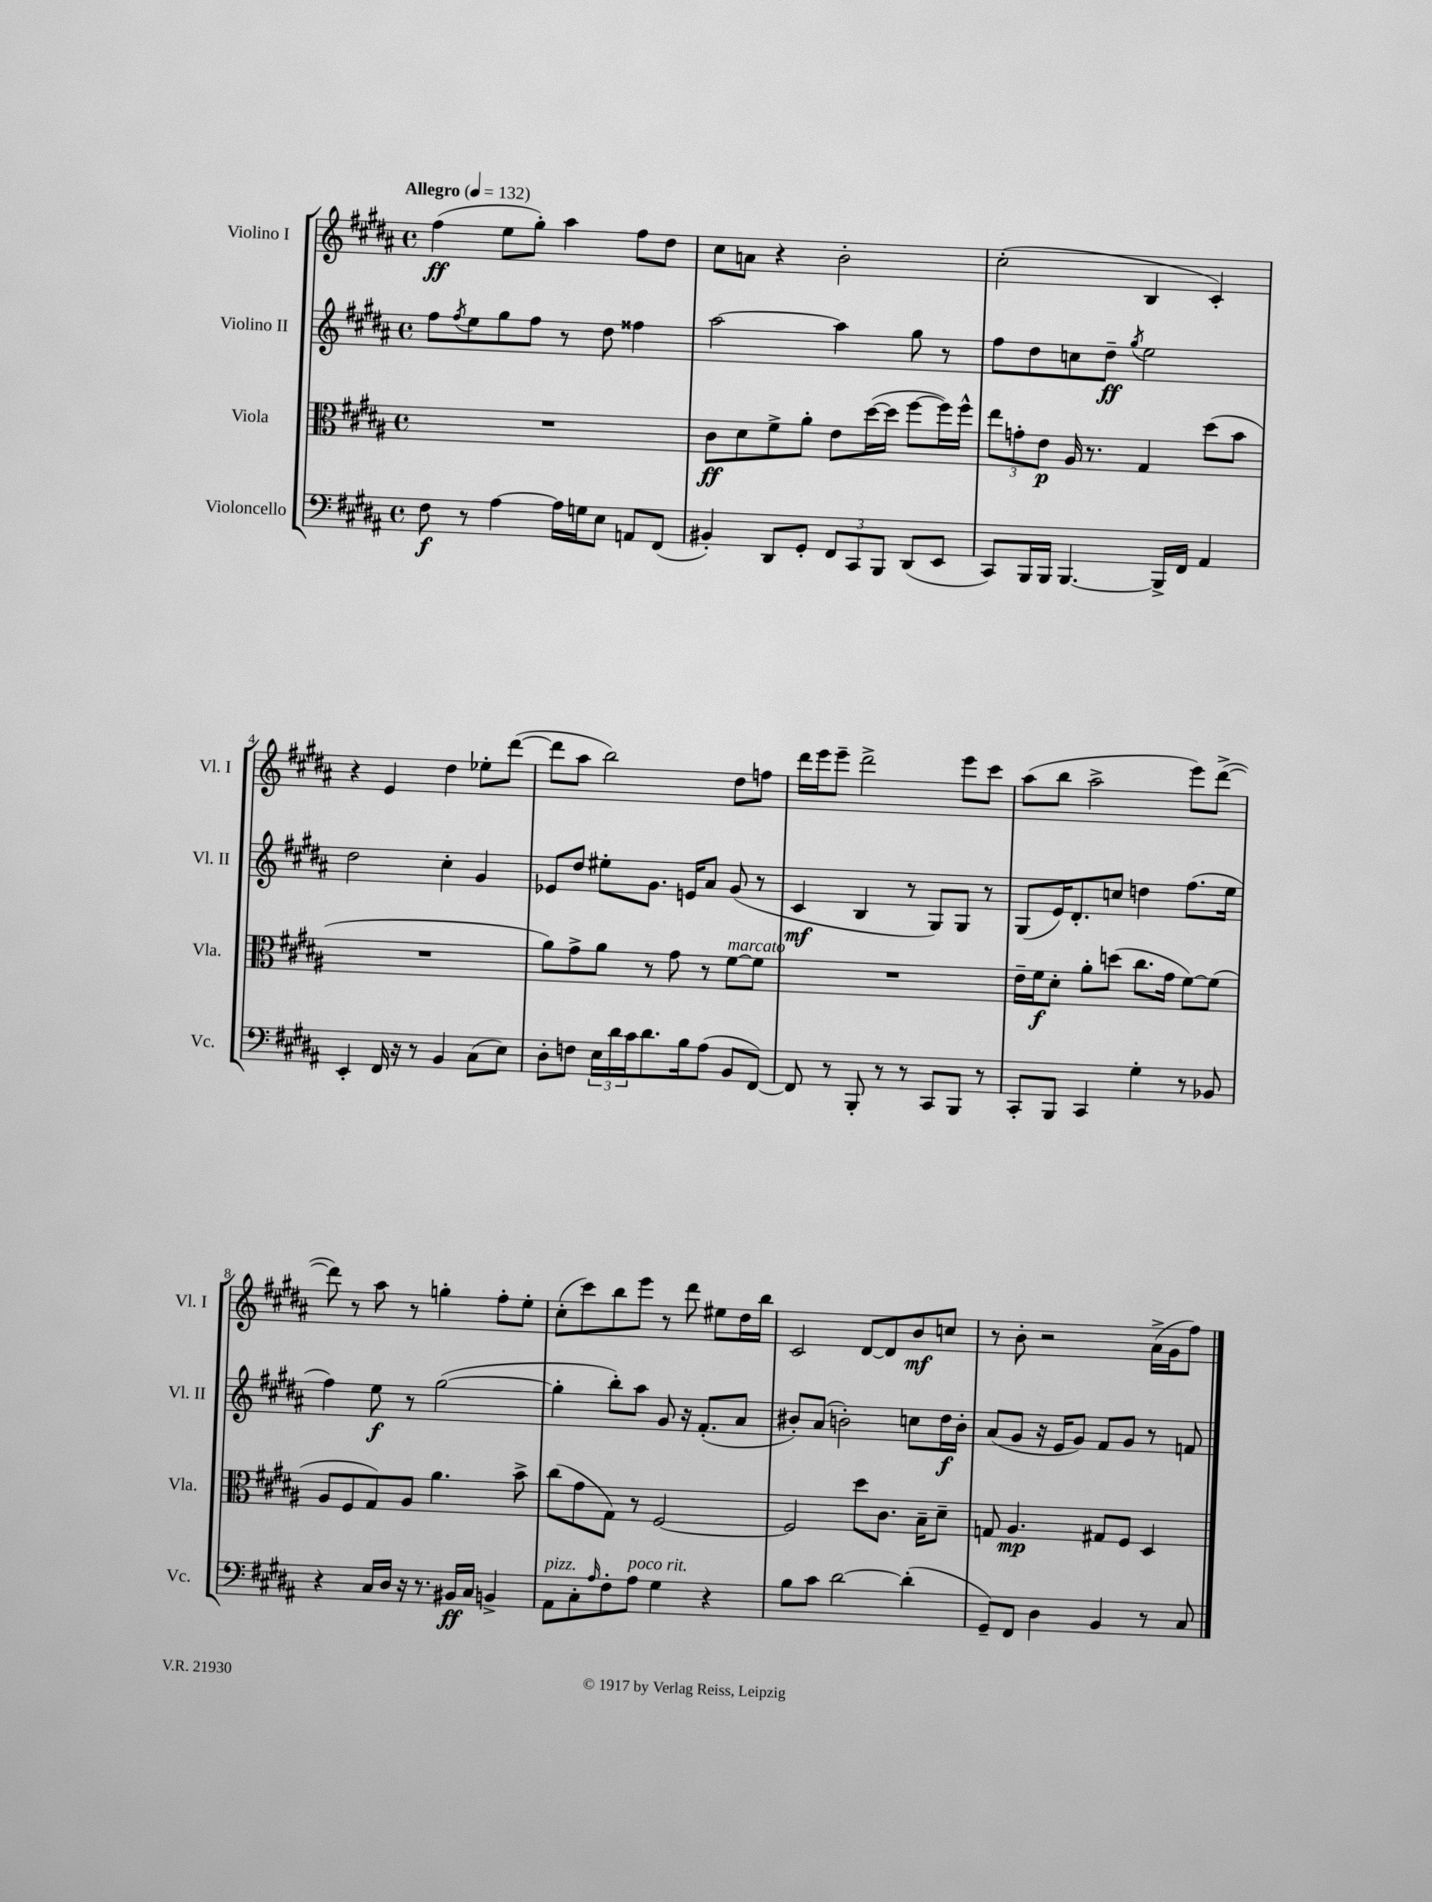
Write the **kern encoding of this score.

**kern	**kern	**kern	**kern
*staff4	*staff3	*staff2	*staff1
*clefF4	*clefC3	*clefG2	*clefG2
*k[f#c#g#d#a#]	*k[f#c#g#d#a#]	*k[f#c#g#d#a#]	*k[f#c#g#d#a#]
*M4/4	*M4/4	*M4/4	*M4/4
*met(c)	*met(c)	*met(c)	*met(c)
*MM132	*MM132	*MM132	*MM132
8F#	1r	8ff#	(4ff#
.	.	8qff#	.
8r	.	8ee	.
[4A#	.	8gg#	8ee
.	.	8ff#	8gg#')
16A#]	.	8r	4aa#
16G	.	.	.
8E	.	8dd#	.
8AA	.	4ff##	8ff#
(8FF#	.	.	8dd#
=	=	=	=
4BB#')	8c#	[2aa#	8cc#
.	8d#	.	8a
8DD#	8f#^	.	4r
8GG#'	8a#'	.	.
12FF#	8e	4aa#]	2b'
12CC#	.	.	.
.	([16dd#	.	.
12BBB	.	.	.
.	16dd#]	.	.
(8DD#	[8ff#	8gg#	.
8EE	16ff#])	8r	.
.	16ff#^^	.	.
=	=	=	=
8CC#)	12ee	8ff#	(2cc#'
.	12g'	.	.
16BBB	.	8dd#	.
.	12e	.	.
16BBB	.	.	.
[4.BBB	16A#	8cc	.
.	8.r	.	.
.	.	8dd#~	.
.	.	8qgg#	.
.	4G#	2ee	4B
16BBB^]	.	.	.
16FF#	.	.	.
4AA#	(8dd#	.	4c#')
.	8b	.	.
=	=	=	=
4EE'	1r	2dd#	4r
16FF#	.	.	4e
16r	.	.	.
8r	.	.	.
4BB	.	4cc#'	4dd#
(8C#	.	4g#	8ee-'
8E)	.	.	([8ddd#
=	=	=	=
8D#'	8a#)	8e-	8ddd#]
8F	8g#^	8dd#	8aa#
24E	8a#	8ee#'	2bb)
24d#	.	.	.
24c#	.	.	.
8.d#	8r	8.g#	.
.	8g#	.	.
16B	.	16e	.
(8A#	8r	8a#	.
8BB	[8f#	(8g#	8dd#
[8FF#)	8f#]	8r	8ff
=	=	=	=
8FF#]	1r	4c#	16ddd#
.	.	.	16eee
8r	.	.	8eee~
8BBB'	.	4B	2ddd#^
8r	.	.	.
8r	.	8r	.
8CC#	.	8G#)	.
8BBB	.	8G#	8eee
8r	.	8r	8ccc#
=	=	=	=
8CC#'	16e~	(8G#	(8aa#
.	16f#	.	.
8BBB	8d#'	16e)	8bb
.	.	8.d#'	.
4CC#	8a#'	.	2aa#^
.	(8dd	8cc	.
4G#'	8.cc#	4dd	.
.	16g#	.	.
8r	[8f#)	(8.ff#	8eee)
8BB-	(8f#]	.	([8ddd#^
.	.	16ee	.
=	=	=	=
4r	8A#	4ff#)	8ddd#])
.	8F#	.	8r
16C#	8G#)	8ee	8aa#
16D#	.	.	.
16r	8A#	8r	8r
8.r	.	.	.
.	4.a#	([2gg#	4gg'
16BB#	.	.	.
16C#	.	.	.
4BB^	.	.	8ff#'
.	8b^	.	8ee'
=	=	=	=
8AA#	(8cc#	4gg#']	(8cc#'
8C#'	8g#	.	8ccc#)
16qqA#	.	.	.
8F#'	8G#)	8bb')	8bb
8A#	8r	8aa#	8eee
4G#	[2F#	8g#	8r
.	.	16r	8ddd#
.	.	(8.f#'	.
4r	.	.	8ee#
.	.	8a#	16dd#
.	.	.	16bb
=	=	=	=
8B	2F#]	8b#')	2c#
8c#	.	(8a#	.
[2d#	.	2b')	.
.	8dd#	.	[8d#
.	8.c#	.	8d#]
(4d#']	.	8cc	8b
.	16B~	.	.
.	8d#~	16dd#	8cc
.	.	16b'	.
=	=	=	=
8GG#~)	8G	(8a#	8r
8FF#	4.A#	8g#	8b'
4D#	.	16r	2r
.	.	16e	.
.	.	8g#)	.
4BB	8G#	8f#	.
.	8F#	8g#	.
8r	4D#	8r	(16a#^
.	.	.	16g#
8C#	.	8f	8ff#)
==	==	==	==
*-	*-	*-	*-
